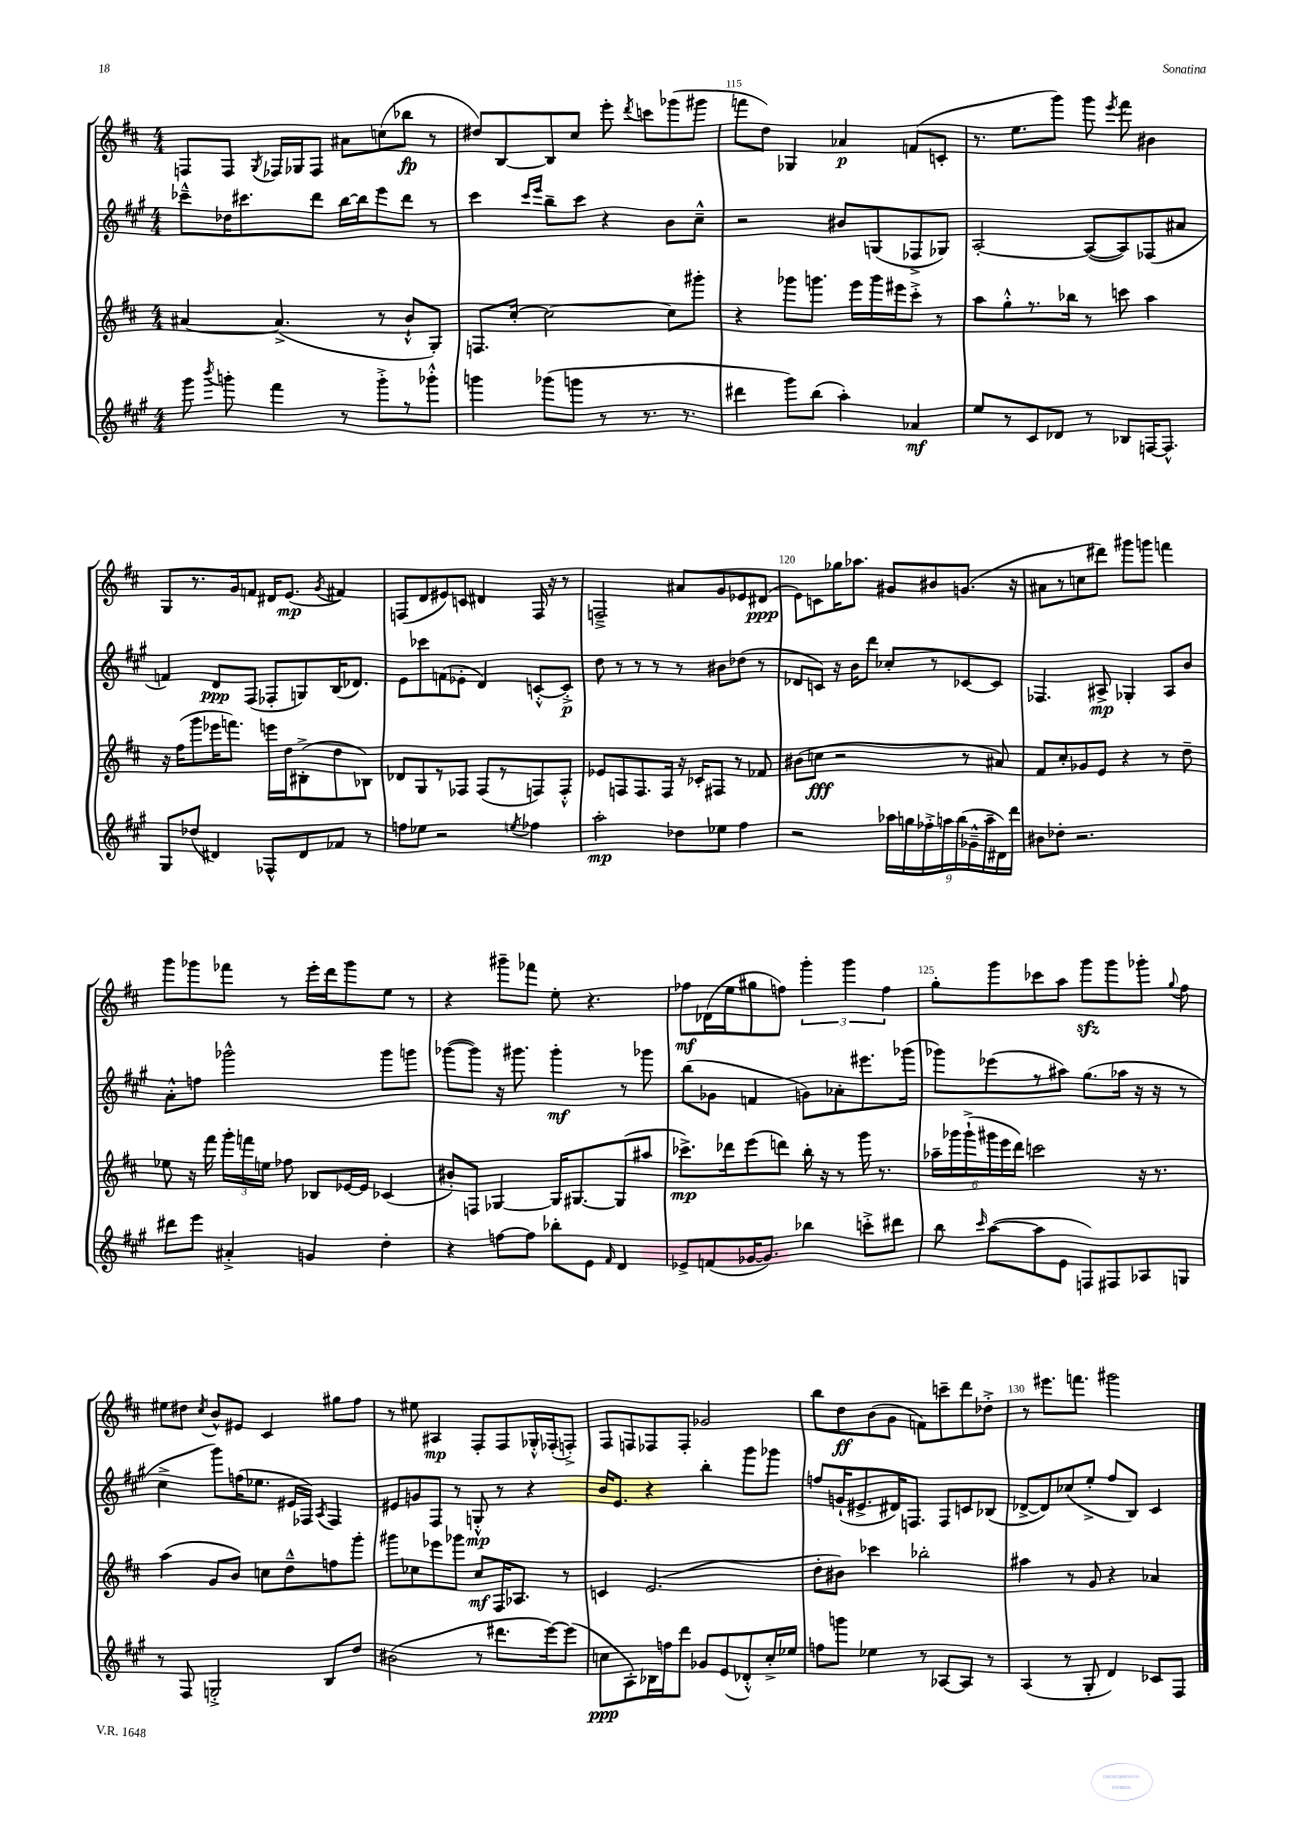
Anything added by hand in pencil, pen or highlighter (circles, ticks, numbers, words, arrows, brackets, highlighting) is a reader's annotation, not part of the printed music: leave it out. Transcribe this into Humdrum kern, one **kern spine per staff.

**kern	**kern	**kern	**kern
*staff4	*staff3	*staff2	*staff1
*clefG2	*clefG2	*clefG2	*clefG2
*k[f#c#g#]	*k[f#c#]	*k[f#c#g#]	*k[f#c#]
*M4/4	*M4/4	*M4/4	*M4/4
8ggg#	[4a#	8ccc-~^^	8F
8qbbb	.	.	.
8ggg'	.	16dd-	8F
.	.	8.ccc#	.
.	.	.	8qG
4fff#	(4.a#^]	.	16F-
.	.	.	16G-
.	.	8ddd	8F-
8r	.	[16bb	8a#
.	.	16bb]	.
8ggg'^	8r	8eee	(8cc
8r	8b`^^	8ddd	8bb-
8ggg-'^^	8G')	8r	8r
=	=	=	=
4ggg	8.F	4ccc#	8dd#)
.	.	.	[8B
.	[16cc#'	.	.
.	.	16qqccc#	.
.	.	16qqeee	.
(8ggg-	2cc#_	8bb~	8B]
8ggg	.	8ccc#	8cc#
8r	.	4r	8eee'
.	.	.	8qddd
8.r	.	.	8ccc
.	8cc#]	8b	(8ggg-
8.r	.	.	.
.	8ggg#'	8cc#~^^	8ggg#
=	=	=	=
4ddd#	4r	2r	8fff
.	.	.	8dd)
8ggg#)	8ggg-	.	4G-
(8bb	8.ggg	.	.
4aa')	.	8b#	4a-
.	16eee	.	.
.	16ggg	(8G	.
.	16eee#	.	.
4a-	8ccc#'^	8F-^	(8f
.	8r	8G-)	8c'
=	=	=	=
8ee	8aa	[2A'	8.r
8r	8gg'^^	.	.
.	.	.	8.ee
8c#	8.r	.	.
8d-	.	.	8ggg)
.	16bb-	.	.
8r	8r	(8A_	8ggg
.	.	.	8qeee
8B-	8ccc	8A])	8fff#
[16F	4aa	(8F-	4b#
8.F^^]	.	.	.
.	.	8a#	.
=	=	=	=
8G#	16r	4f)	8G
.	(16ff#	.	.
(8dd-	8ggg	.	8.r
4d#)	16eee-	8d	.
.	8.fff)	.	16g
.	.	(8F#	8f
8F-^^	16eee	8F-'	16d#
.	16dd	.	(8.e
8d#	(8B#'^	8G)	.
.	.	.	8qg
8f-	8dd	(16B	4f#)
.	.	8.d-)	.
8r	8B-)	.	.
=	=	=	=
8ff	8d-	8e	(8F
8ee-	8G	8ccc-	8d
2r	8r	(8f	8e#)
.	8F-	8e-'	8c
.	(8F-	4d)	4d#
.	8r	.	.
8qee	.	.	.
4ff-	8F)	[8c'^^	16F
.	.	.	16r
.	8F'^^	8c'^]	8r
=	=	=	=
2aa'	8e-	8dd	2F~^
.	8F	8r	.
.	8.F	8r	.
.	.	8r	.
.	16F	.	.
8dd-	16r	8r	8a#
.	16c-'	.	.
8ee-	8F#	8b#	8g
4ff#	8r	(8dd-	8e-
.	8f-	8r	(8d#
=	=	=	=
2r	(8b#	8d-	8e)
.	8cc	8c)	8c
.	2r	16r	16gg-
.	.	16b	8.aa-
.	.	8ddd	.
18aa-	.	8cc-'	8g#
18gg	.	.	.
18ff-'^	.	.	.
.	.	8r	8b#
18aa	.	.	.
(18bb	.	.	.
.	8r	[8c-	(8.g
18g-~^^	.	.	.
18aa~	.	.	.
.	8a#)	8c-]	.
18d#)	.	.	.
.	.	.	16r
18ddd	.	.	.
=	=	=	=
8b#	8f#	4.F-	8a#
8dd-'	8cc#'	.	8r
2.r	8g-	.	8cc
.	8e	8A#^	8ddd#)
.	4r	4G-'	8ggg#
.	.	.	8ggg
.	8r	8A#	4fff
.	8dd~	8b	.
=	=	=	=
8ddd#	8ee-	8a'^^	8ggg
8eee	16r	8ff	8ggg-
.	16fff#	.	.
4a#'^	24ggg'	2ggg-^^	8fff-
.	24fff	.	.
.	24ee	.	.
.	8ff-	.	8r
4g	8B-	.	16eee'
.	.	.	16ddd
.	[16e-	.	8ggg-
.	16e-]	.	.
4dd'	(4c-	8ggg-	8ee
.	.	8ggg	8r
=	=	=	=
4r	8b#')	([8ggg-	4r
.	8F	8ggg-])	.
[8ff	[4G-	16r	8ggg#~
.	.	8.ggg#	.
8ff]	.	.	8fff-
8bb-'	16G-]	4ggg#'	8ee'
.	[8.G#	.	.
8e	.	.	4.r
16qqf#	.	.	.
4d	(8G#]	8r	.
.	8aa#	8ggg-	.
=	=	=	=
8e-^	8.ccc-^)	(8bb	8ff-
(8f	.	8g-	(16d-
.	16ddd-	.	16ee
[16g-	(8eee	4f	8gg#
8.g-])	.	.	.
.	8ddd)	.	8ff)
4bb-	16bb'	8g)	6ggg'
.	16r	.	.
.	8r	8a-'	.
.	.	.	6ggg
8ccc'^	16ggg	8.eee#	.
.	8.r	.	.
.	.	.	6ff
8ddd#	.	.	.
.	.	(16ggg-	.
=	=	=	=
8bb	24aa-~	8ggg-)	8gg'
.	24ggg-	.	.
.	(24ggg-`^	.	.
16qqccc#	.	.	.
([8aa	24ggg#	(8eee-	8ggg
.	24eee	.	.
.	24ddd)	.	.
8aa]	2ccc	8r	8ccc-
8e	.	8aa#)	8aa
8F)	.	(8.gg#	8ggg
8F#	.	.	8ggg
.	.	16aa-	.
8A-	16r	16r	8ggg-'
.	8.r	16r	.
.	.	.	8qqgg
8G	.	8r	8ff#
=	=	=	=
8r	(4aa	4cc#^	8ee#
8F#	.	.	8dd#
.	.	.	8qcc#
2G'^	8g	8ggg#)	8b^^
.	8b)	(16ff	8e#
.	.	8.ee-	.
.	8cc	.	4c#
.	8dd~^^	16e#	.
.	.	16F-)	.
.	.	8qA	.
8B	8ff	4F-	8gg#
8dd	8ggg'	.	8ff#
=	=	=	=
(2b#	8ggg#	8e#	8r
.	8cc-	8g	8ee#
.	8eee-	8F#	4A#
.	8ggg-	8r	.
8r	8cc-	8G'^^	8F#'
8.ddd#	16F#	8r	8F#
.	8.A-	.	.
.	.	4r	16G-'^^
[16eee)	.	.	(16F-'
(8eee]	8r	.	8F'^)
=	=	=	=
8cc	4c	16b	8F#
.	.	8.e	.
8A')	.	.	8F
16B-	(2.e	4r	8F-
16ff	.	.	.
8ddd	.	.	8F-'
8g-	.	4bb'	2g-
(8e	.	.	.
8d-'^^)	.	8ggg#	.
16cc'^	.	8ggg-	.
16ee-	.	.	.
=	=	=	=
8ff	8dd'	8ff	8bb
8ggg	8b#)	(16g`	8dd
.	.	8.e#^	.
4ee-	4ccc-	.	(8b
.	.	16d#)	8g
.	.	8.F	.
8r	2bb-'	.	8f)
[8A-	.	8F	8ccc~
8A-]	.	8c	8ddd
8r	.	(8B-	8dd-'^
=	=	=	=
(4A	4aa#	[8d-^	8r
.	.	8d-])	8.eee#
8r	8r	(8cc-	.
.	.	.	8.fff
8G#'	8g	8ee'^	.
4d)	4r	8ff#	2ggg#
.	.	8B)	.
8c-	4a-	4c#	.
8F#	.	.	.
==	==	==	==
*-	*-	*-	*-
